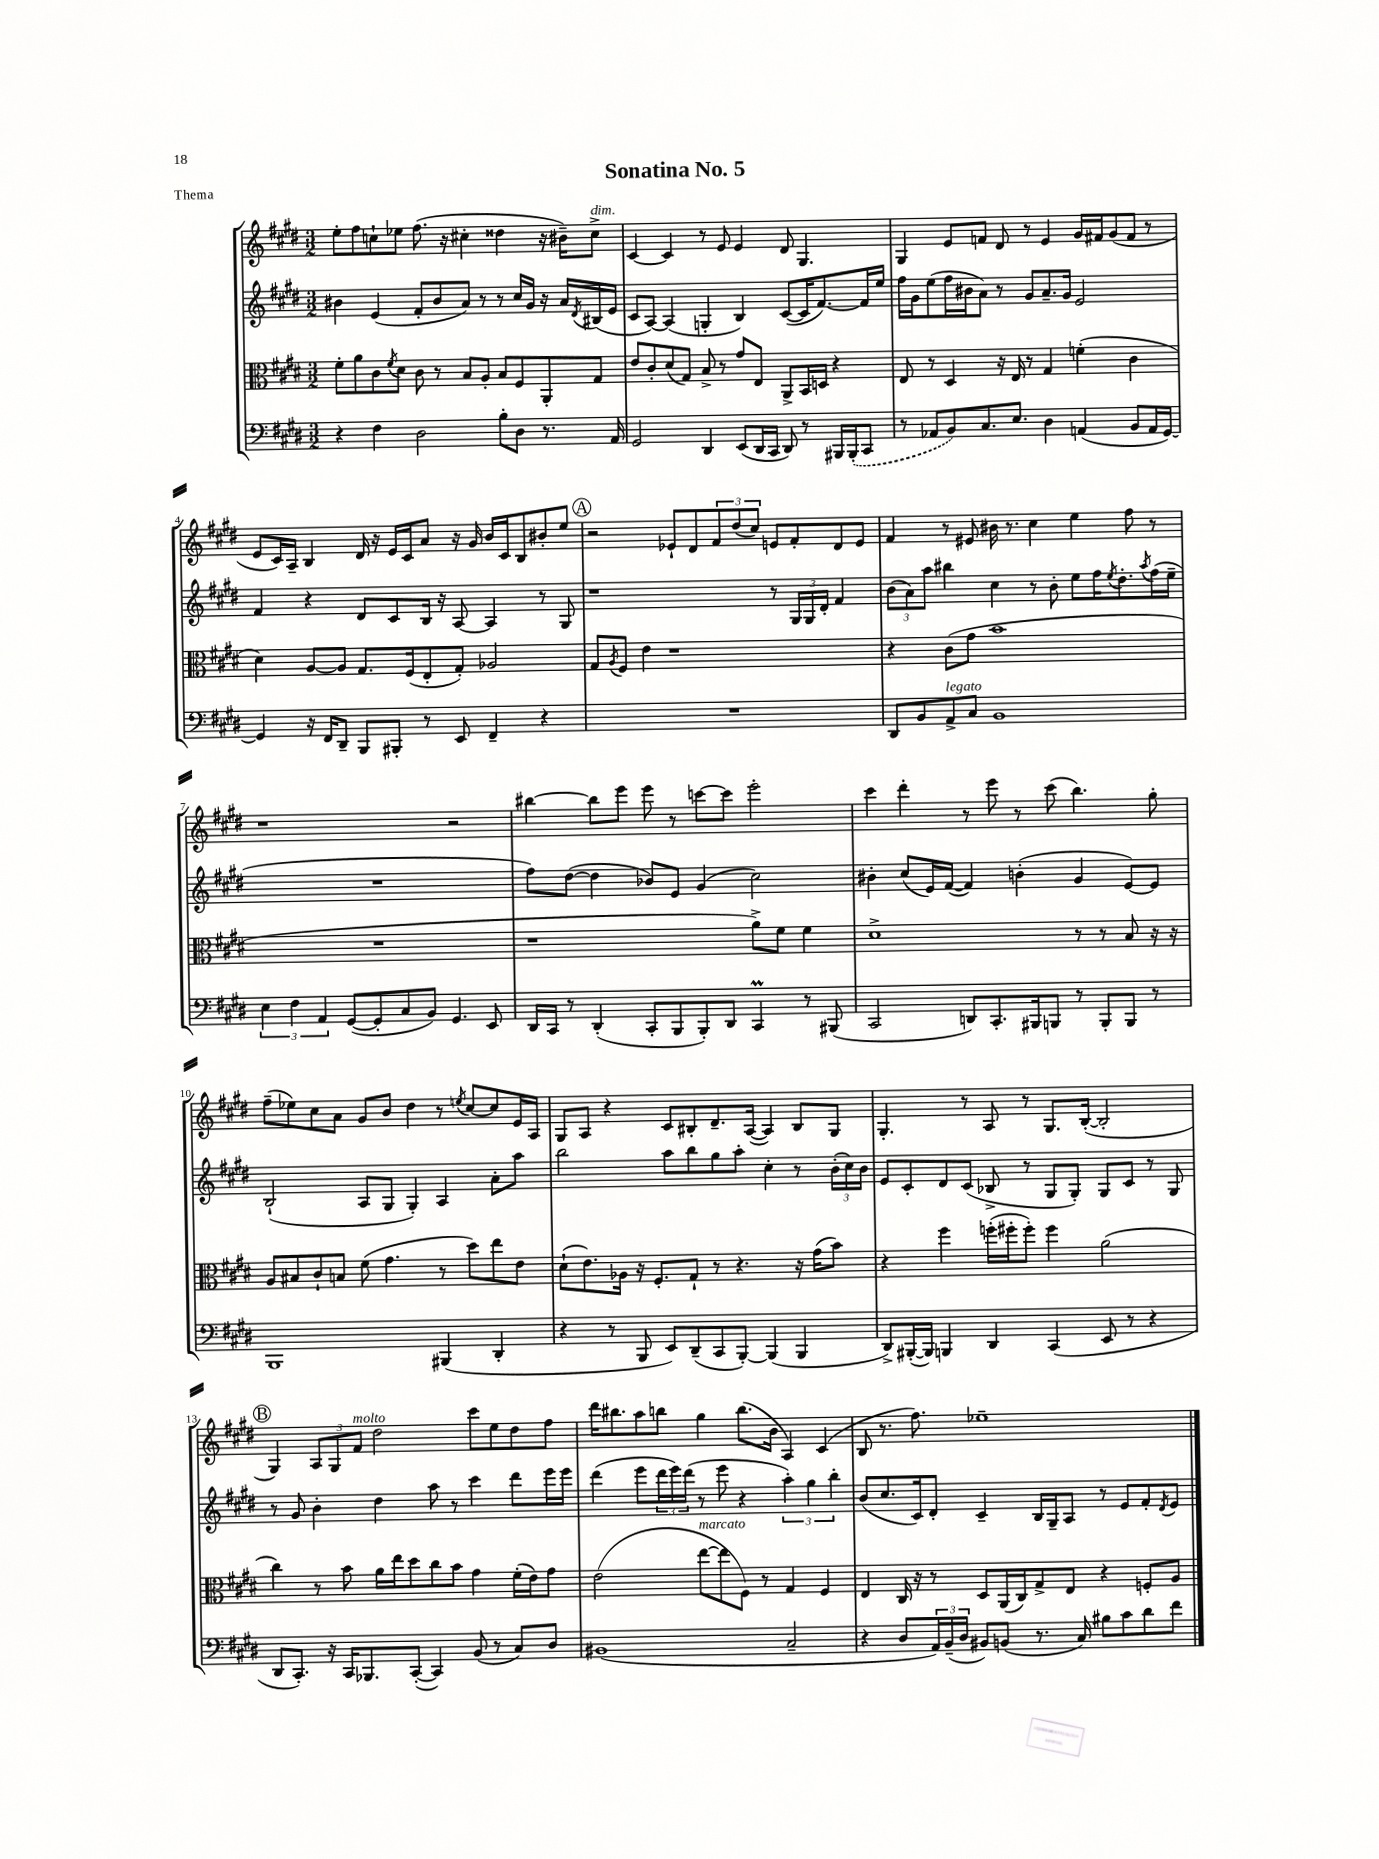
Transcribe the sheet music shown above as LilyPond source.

\header { title = "Sonatina No. 5" piece = "Thema" }
<<
\new StaffGroup <<
\new Staff = "s0" {
    \clef treble \key e \major \numericTimeSignature \time 3/2
    e''8-. fis''8 c''8-! ees''8 fis''8.( r16 cis''4-. disis''4 r16 bis'16--) cis''8->^\markup { \italic "dim." } |
    cis'4~ cis'4 r8 e'8 e'4 dis'8 gis4. |
    gis4 e'8 f'8 dis'8 r8 e'4 gis'16 fis'16 gis'8( fis'8 r8 |
    e'8 cis'16) a16-- b4 dis'16 r16 e'16 cis'16 a'8 r16 gis'16 b'16 cis'16 b8 bis'8-. e''8 |
    \mark \markup { \circle "A" } r2 ees'8-! dis'8 \tuplet 3/2 { fis'8 dis''8( cis''8) } e'8 fis'8-. dis'8 e'8 |
    fis'4 r8 eis'8 bis'16 r8. cis''4 e''4 fis''8 r8 |
    r1 r2 |
    bis''4~ bis''8 e'''8 e'''8 r8 c'''8~ c'''8 e'''2-. |
    cis'''4 dis'''4-. r8 e'''8 r8 cis'''8( b''4.) gis''8-. |
    fis''8--( ees''8) cis''8 a'8 gis'8 b'8 dis''4 r8 \acciaccatura { e''8 } cis''8~ cis''8 e'16 a16 |
    gis8 a8 r4 cis'8 bis8-. dis'8.-- a16~( a4) bis8 gis8 |
    gis4.-. r8 a8 r8 gis8. b16~-.( b2-. |
    \mark \markup { \circle "B" } gis4) \tuplet 3/2 { a8 gis8 fis'8^\markup { \italic "molto" } } dis''2 cis'''8 e''8 dis''8 fis''8 |
    dis'''16 bis''8. a''8 b''8 gis''4 b''8.( b'16 a4) cis'4( |
    b8 r8. fis''8.) ees''1-- \bar "|." |
}
\new Staff = "s1" {
    \clef treble \key e \major \numericTimeSignature \time 3/2
    bis'4 e'4( fis'8-. bis'8 a'8) r8 r8 cis''16 gis'16 r16 a'16 \acciaccatura { dis'8 } bis16( e'16 |
    cis'8 a8~) a4( g4-. b4) cis'8~( cis'16 fis'8.~) fis'16 e''16 |
    fis''16 gis'16 e''8( fis''16 bis'16 a'8) r8 gis'8 a'8.-- gis'16 e'2 |
    fis'4 r4 dis'8 cis'8 b16 r16 a8~ a4 r8 gis8 |
    \mark \markup { \circle "A" } r1 r8 \tuplet 3/2 { gis16 gis16 dis'16-. } fis'4 |
    \tuplet 3/2 { b'8( a'8) a''8 } bis''4 cis''4 r8 b'8-. e''8 fis''16 \acciaccatura { e''8 } dis''8.-. \acciaccatura { a''8 } fis''16( e''16-- |
    R1. |
    fis''8) dis''8~( dis''4 bes'8) e'8 gis'4( cis''2) |
    bis'4-. cis''8( e'16) fis'16~( fis'4) b'4-.( gis'4 e'8~) e'8 |
    b2-!( a8 gis8 gis4-.) a4 a'8-. a''8 |
    b''2 a''8 b''8 gis''8 a''8-. cis''4-. r8 \tuplet 3/2 { b'16-.( cis''16) b'16 } |
    e'8 cis'8-. dis'8 cis'8( bes8-> r8 gis8 gis8-.) gis8 cis'8 r8 gis8 |
    \mark \markup { \circle "B" } r8 gis'8 b'4-. dis''4 a''8 r8 cis'''4 dis'''8 e'''16 e'''16 |
    dis'''4( e'''8 \tuplet 3/2 { dis'''16 e'''16) dis'''16( } r8 e'''8 r4 \tuplet 3/2 { a''4-.) gis''4 b''4-. } |
    b'8( cis''8. cis'16) dis'8-. cis'4-- b16 gis16-- a8 r8 e'8 fis'8-. \acciaccatura { dis'8 } e'8 \bar "|." |
}
\new Staff = "s2" {
    \clef alto \key e \major \numericTimeSignature \time 3/2
    fis'8-. a'8 cis'8 \acciaccatura { fis'8 } dis'8 cis'8 r8 b8 a8-. b8 fis8 a,8-. gis8 |
    e'8 cis'8-. dis'8( gis8) b8-> r8 gis'8 e8 a,8-> b,16 d16 r4 |
    e8 r8 dis4 r16 e16 r8 gis4 f'4-.( cis'4 |
    dis'4) a8~ a8 gis8. fis16( e8-. gis8-.) aes2 |
    \mark \markup { \circle "A" } gis8 \acciaccatura { a8 } fis8 e'4 r1 |
    r4 cis'8( gis'8 b'1 |
    R1. |
    r1 a'8->) fis'8 fis'4 |
    dis'1-> r8 r8 b8 r16 r16 |
    a8 bis8 cis'8-! b8 fis'8( gis'4. r8 dis''8) e''8 e'8 |
    dis'8-!( e'8.) aes16 r16 fis8.-. gis8-! r8 r4. r16 gis'16( b'8) |
    r4 fis''4 f''16-.( fis''16-. fis''8-.) fis''4 a'2( |
    \mark \markup { \circle "B" } cis''4) r8 b'8 a'16 e''16 dis''8 cis''8 b'8 gis'4 fis'16-.( e'16) gis'8 |
    e'2( e''8~^\markup { \italic "marcato" } e''8 fis8) r8 gis4 fis4 |
    e4 cis16 r16 r8 dis8 a,16( cis16) gis8-> e8 r4 f8-. a8 \bar "|." |
}
\new Staff = "s3" {
    \clef bass \key e \major \numericTimeSignature \time 3/2
    r4 fis4 dis2 b8-. dis8 r8. a,16 |
    gis,2 dis,4 e,8( dis,16 cis,16 dis,8) r8 bis,,16 \once \slurDashed bis,,16-.( cis,8 |
    r8 aes,8 b,8) cis8. e8. dis4 a,4( b,8 a,16 gis,16~) |
    gis,4 r16 fis,16 dis,8-- b,,8 bis,,8-. r8 e,8 fis,4-- r4 |
    \mark \markup { \circle "A" } R1. |
    dis,8 b,8 a,8->^\markup { \italic "legato" } cis8 b,1 |
    \tuplet 3/2 { e4 fis4 a,4 } gis,8~( gis,8-. cis8 b,8) gis,4. e,8 |
    dis,16 cis,16 r8 dis,4-.( cis,8-. b,,8 b,,8-.) dis,8 cis,4\prall r8 bis,,8( |
    cis,2 d,8) cis,8.-. bis,,16 b,,8 r8 b,,8-. b,,8 r8 |
    b,,1 bis,,4( dis,4-. |
    r4 r8 b,,8 e,8) dis,8--( cis,8 b,,8~-.) b,,4( b,,4 |
    dis,8->) bis,,16~-.( bis,,16) b,,4 dis,4 cis,4( e,8 r8 r4 |
    \mark \markup { \circle "B" } dis,8 cis,8.-.) r16 cis,16 bes,,8. cis,8~-.( cis,4) b,8( r8 cis8) dis8 |
    bis,1( cis2-- |
    r4 dis8 \tuplet 3/2 { a,16) b,16--( dis16 } bis,8) b,8( r8. cis16) bis8 cis'8 dis'8 fis'8 \bar "|." |
}
>>
>>
